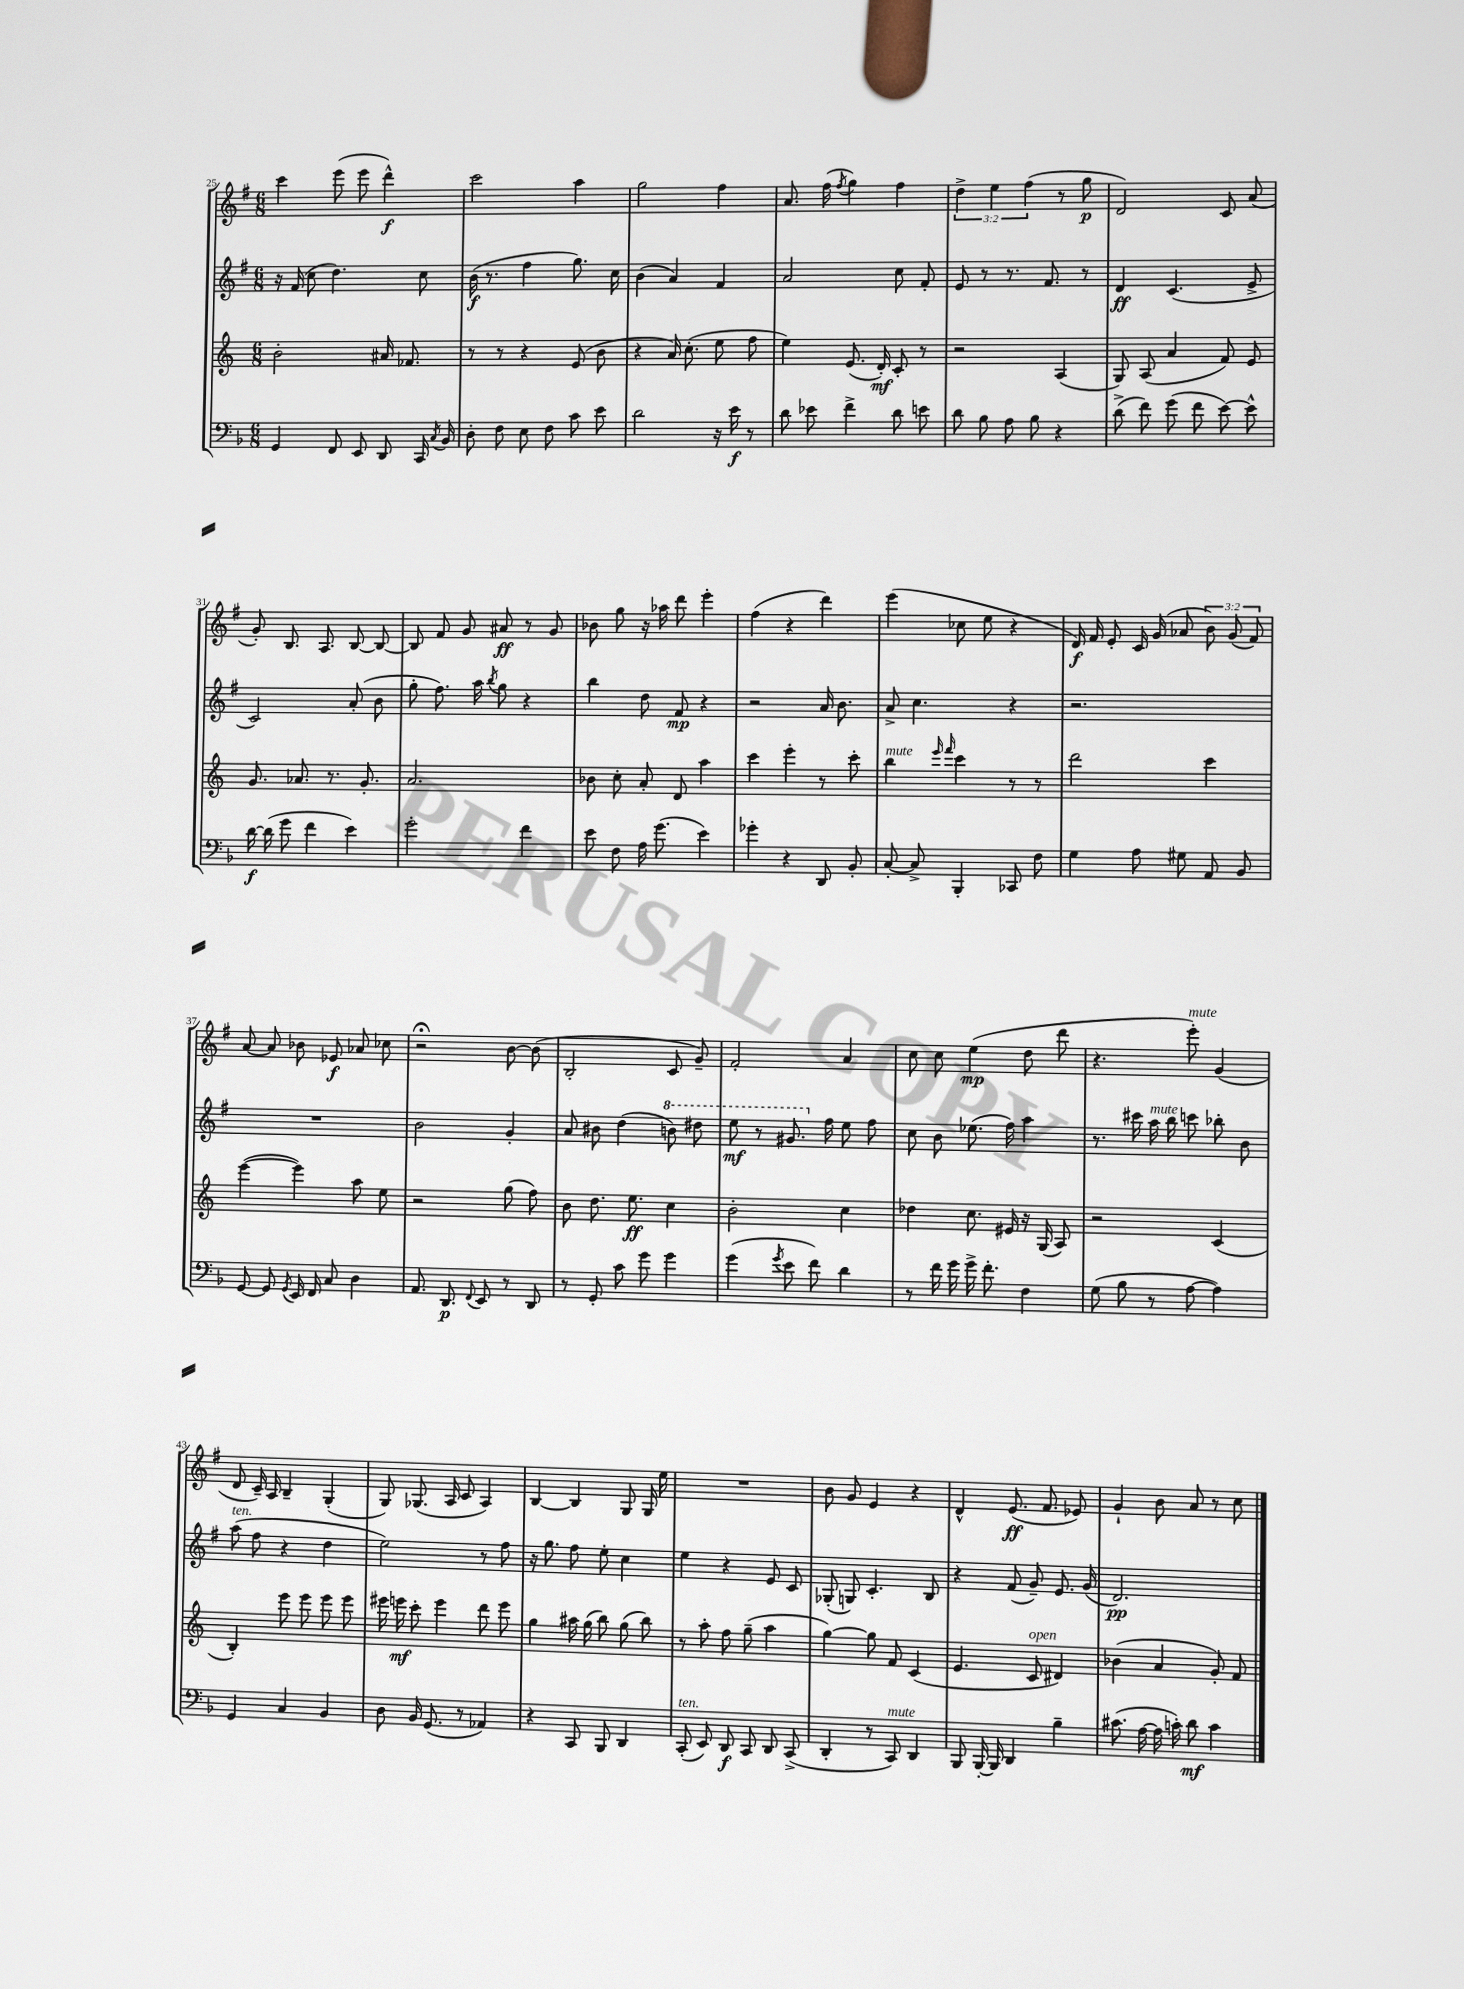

**kern	**dynam	**kern	**dynam	**kern	**dynam	**kern	**dynam
*part4	*part4	*part3	*part3	*part2	*part2	*part1	*part1
*staff4	*staff4	*staff3	*staff3	*staff2	*staff2	*staff1	*staff1
*clefF4	*	*clefG2	*	*clefG2	*	*clefG2	*
*k[b-]	*	*k[]	*	*k[f#]	*	*k[f#]	*
*M6/8	*	*M6/8	*	*M6/8	*	*M6/8	*
=25	=25	=25	=25	=25	=25	=25	=25
4GG/	.	2b'\	.	16r	.	4ccc\	.
.	.	.	.	(16f#/	.	.	.
.	.	.	.	8cc\	.	.	.
8FF/	.	.	.	4.dd\)	.	(8eee\	.
8EE/	.	.	.	.	.	8eee\	.
8DD/	.	16a#X/	.	.	.	4ddd^^\)	f
.	.	8.f-X/	.	.	.	.	.
16CC/	.	.	.	8cc\	.	.	.
8qC/	.	.	.	.	.	.	.
16BB-/	.	.	.	.	.	.	.
=26	=26	=26	=26	=26	=26	=26	=26
8D'\	.	8r	.	(16b\	f	2ccc\	.
.	.	.	.	8.r	.	.	.
8F\	.	8r	.	.	.	.	.
8E\	.	4r	.	4ff#\	.	.	.
8F\	.	.	.	.	.	.	.
8c\	.	(8e/	.	8.gg\)	.	4aa\	.
8e\	.	8b\	.	.	.	.	.
.	.	.	.	16cc\	.	.	.
=27	=27	=27	=27	=27	=27	=27	=27
2d\	.	4r	.	(4b\	.	2gg\	.
.	.	16a/)	.	4a/)	.	.	.
.	.	(8.cc'\	.	.	.	.	.
16r	.	8ee\	.	4f#/	.	4ff#\	.
16e\	f	.	.	.	.	.	.
8r	.	8ff\	.	.	.	.	.
=28	=28	=28	=28	=28	=28	=28	=28
8d\	.	4ee\)	.	2a/	.	8.a/	.
8e-X\	.	.	.	.	.	.	.
.	.	.	.	.	.	(16ff#\	.
.	.	.	.	.	.	8qff#/	.
4f^\	.	(8.e/	.	.	.	4gg\)	.
.	.	16d'/)	mf	.	.	.	.
8d\	.	8c'/	.	8cc\	.	4ff#\	.
8en\	.	8r	.	8f#'/	.	.	.
=29	=29	=29	=29	=29	=29	=29	=29
8d\	.	2r	.	8e/	.	6dd^\	.
8B-\	.	.	.	8r	.	.	.
.	.	.	.	.	.	6ee\	.
8A\	.	.	.	8.r	.	.	.
.	.	.	.	.	.	(6ff#\	.
8B-\	.	.	.	.	.	.	.
.	.	.	.	8.f#/	.	.	.
4r	.	(4A/	.	.	.	8r	.
.	.	.	.	8r	.	8gg\	p
=30	=30	=30	=30	=30	=30	=30	=30
(8d^\	.	8G/)	.	4d/	ff	2d/)	.
8f\)	.	(8A/	.	.	.	.	.
(8g\	.	4a/	.	(4.c/	.	.	.
8f\	.	.	.	.	.	.	.
[8e\)	.	8f/)	.	.	.	8c/	.
8e^^\]	.	8e/	.	8e^/	.	(8a/	.
!!LO:LB:g=z
=31	=31	=31	=31	=31	=31	=31	=31
[16d\	f	8.g/	.	2c/)	.	8g'/)	.
(16d\]	.	.	.	.	.	.	.
8g\	.	.	.	.	.	8.B/	.
.	.	8.a-X/	.	.	.	.	.
4f\	.	.	.	.	.	.	.
.	.	.	.	.	.	8.A/	.
.	.	8.r	.	.	.	.	.
4e\)	.	.	.	(8a'/	.	[8B/	.
.	.	8.g'/	.	.	.	.	.
.	.	.	.	8b\	.	8B/_	.
=32	=32	=32	=32	=32	=32	=32	=32
2g'\	.	2.a/	.	8gg'\	.	8B/]	.
.	.	.	.	8.ff#\)	.	8f#/	.
.	.	.	.	.	.	8g/	.
.	.	.	.	16aa\	.	.	.
.	.	.	.	8qbb/	.	.	.
.	.	.	.	8gg\	.	8a#X/	ff
4f\	.	.	.	4r	.	8r	.
.	.	.	.	.	.	8g/	.
=33	=33	=33	=33	=33	=33	=33	=33
8e\	.	8b-X\	.	4bb\	.	8b-X\	.
8F\	.	8cc'\	.	.	.	8gg\	.
16A\	.	8a'/	.	8dd\	.	16r	.
(8.g\	.	.	.	.	.	16aa-X\	.
.	.	8d/	.	8f#/	mp	8ddd\	.
4e\)	.	4aa\	.	4r	.	4eee'\	.
=34	=34	=34	=34	=34	=34	=34	=34
4g-X'\	.	4ccc\	.	2r	.	(4ff#\	.
4r	.	4eee'\	.	.	.	4r	.
8DD/	.	8r	.	16a/	.	4ddd\)	.
.	.	.	.	8.b\	.	.	.
8BB-'/	.	8ccc'\	.	.	.	.	.
=35	=35	=35	=35	=35	=35	=35	=35
!	!	!LO:TX:a:i:t=mute	!	!	!	!	!
[8C'/	.	4bb\	.	8a^/	.	(4eee\	.
8C^/]	.	.	.	4.cc\	.	.	.
.	.	16qqeee/	.	.	.	.	.
.	.	16qqfff/	.	.	.	.	.
4BBB-'/	.	4ccc\	.	.	.	8cc-X\	.
.	.	.	.	.	.	8ee\	.
8CC-X/	.	8r	.	4r	.	4r	.
8F\	.	8r	.	.	.	.	.
=36	=36	=36	=36	=36	=36	=36	=36
4G\	.	2ddd\	.	2.r	.	16d/)	f
.	.	.	.	.	.	16f#/	.
.	.	.	.	.	.	8e'/	.
8A\	.	.	.	.	.	16c/	.
.	.	.	.	.	.	(16g/	.
8G#X\	.	.	.	.	.	8a-X/	.
8AA/	.	4ccc\	.	.	.	12b\)	.
.	.	.	.	.	.	(12g/	.
8BB-/	.	.	.	.	.	.	.
.	.	.	.	.	.	12f#/)	.
!!LO:LB:g=z
=37	=37	=37	=37	=37	=37	=37	=37
[8GG/	.	([4eee\	.	2.r	.	[8a/	.
8GG/]	.	.	.	.	.	8a/]	.
8qGG/	.	.	.	.	.	.	.
16EE/	.	4eee\])	.	.	.	8b-X\	.
16FF/	.	.	.	.	.	.	.
8C/	.	.	.	.	.	8e-X/	f
4D\	.	8aa\	.	.	.	8a-X/	.
.	.	8ee\	.	.	.	8cc-X\	.
=38	=38	=38	=38	=38	=38	=38	=38
8.AA/	.	2r	.	2b\	.	2r;<	.
8.DD/	p	.	.	.	.	.	.
8qqFF/	.	.	.	.	.	.	.
8EE/	.	.	.	.	.	.	.
8r	.	(8gg\	.	4g'/	.	[8b\	.
8DD/	.	8ff\)	.	.	.	(8b\]	.
=39	=39	=39	=39	=39	=39	=39	=39
8r	.	8b\	.	8a/	.	2B'/	.
8GG'/	.	8.dd\	.	8b#X\	.	.	.
8c\	.	.	.	(4dd\	.	.	.
.	.	8.ee\	ff	.	.	.	.
8g\	.	.	.	.	.	.	.
*	*	*	*	*8va	*	*	*
4g\	.	4cc\	.	8bbn\)	.	8c/	.
.	.	.	.	8ddd#X\	.	8g~/)	.
=40	=40	=40	=40	=40	=40	=40	=40
(4g\	.	2b'\	.	8eee\	mf	2f#'/	.
.	.	.	.	8r	.	.	.
8qg/	.	.	.	.	.	.	.
8e\	.	.	.	8.gg#X/	.	.	.
8f\)	.	.	.	.	.	.	.
*	*	*	*	*X8va	*	*	*
.	.	.	.	16ff#\	.	.	.
4d\	.	4cc\	.	8ee\	.	4a/	.
.	.	.	.	8ff#\	.	.	.
=41	=41	=41	=41	=41	=41	=41	=41
8r	.	4dd-X\	.	8cc\	.	8cc\	.
16f\	.	.	.	8b\	.	8cc\	.
16g\	.	.	.	.	.	.	.
16g^\	.	8.cc\	.	(8.ee-X\	.	(4ee\	mp
8.f'\	.	.	.	.	.	.	.
.	.	16e#X/	.	16ff#\)	.	.	.
4F\	.	16r	.	4aa\	.	8dd\	.
.	.	(16G/	.	.	.	.	.
.	.	8A/)	.	.	.	8ddd\	.
=42	=42	=42	=42	=42	=42	=42	=42
(8G\	.	2r	.	8.r	.	4.r	.
8B-\	.	.	.	.	.	.	.
.	.	.	.	16ccc#X\	.	.	.
!	!	!	!	!LO:TX:a:i:t=mute	!	!	!
8r	.	.	.	16aa\	.	.	.
.	.	.	.	16bb\	.	.	.
!	!	!	!	!	!	!LO:TX:a:i:t=mute	!
[8A\	.	.	.	8cccn\	.	8eee'\)	.
4A\])	.	(4c/	.	8bb-X'\	.	(4g/	.
.	.	.	.	8b\	.	.	.
!!LO:LB:g=z
=43	=43	=43	=43	=43	=43	=43	=43
!	!	!	!	!LO:TX:a:i:t=ten.	!	!	!
4GG/	.	4B'/)	.	(8aa\	.	8d/	.
.	.	.	.	8ff#\	.	16c~/)	.
.	.	.	.	.	.	16A/	.
4C/	.	8eee\	.	4r	.	4B~/	.
.	.	8eee\	.	.	.	.	.
4BB-/	.	8eee\	.	4dd\	.	(4G'/	.
.	.	8eee\	.	.	.	.	.
=44	=44	=44	=44	=44	=44	=44	=44
8D\	.	16eee#X\	.	2ee\)	.	8G/)	.
.	.	16eeen\	mf	.	.	.	.
16BB-/	.	8ccc'\	.	.	.	(8.G-X/	.
(8.GG/	.	.	.	.	.	.	.
.	.	4eee\	.	.	.	.	.
.	.	.	.	.	.	16A/	.
8r	.	.	.	.	.	8c/	.
4AA-X/)	.	8ddd\	.	8r	.	4A/)	.
.	.	8eee\	.	8ff#\	.	.	.
=45	=45	=45	=45	=45	=45	=45	=45
4r	.	4gg\	.	16r	.	[4B/	.
.	.	.	.	8.gg\	.	.	.
8CC/	.	16aa#X\	.	8ff#\	.	4B/]	.
.	.	(16gg\	.	.	.	.	.
8BBB-/	.	8bb\)	.	8ee'\	.	.	.
4DD/	.	(8gg\	.	4cc\	.	8G/	.
.	.	8bb\)	.	.	.	16G/	.
.	.	.	.	.	.	16ee\	.
=46	=46	=46	=46	=46	=46	=46	=46
!LO:TX:a:i:t=ten.	!	!	!	!	!	!	!
(8CC'/	.	8r	.	4ee\	.	2.r	.
8EE/)	.	8aa'\	.	.	.	.	.
8DD/	f	8ff\	.	4r	.	.	.
8CC/	.	(8gg~\	.	.	.	.	.
8DD/	.	4aa\	.	8e/	.	.	.
(8CC^/	.	.	.	8c/	.	.	.
=47	=47	=47	=47	=47	=47	=47	=47
4DD'/	.	[4gg\)	.	(8G-X'/	.	8b\	.
.	.	.	.	8Gn/)	.	8g/	.
8r	.	8gg\]	.	4.c'/	.	4e/	.
!LO:TX:a:i:t=mute	!	!	!	!	!	!	!
8CC/)	.	8f/	.	.	.	.	.
4DD/	.	(4c/	.	.	.	4r	.
.	.	.	.	8B/	.	.	.
=48	=48	=48	=48	=48	=48	=48	=48
8BBB-/	.	4.e/	.	4r	.	4d^^/	.
[16BBB-'/	.	.	.	.	.	.	.
16BBB-/]	.	.	.	.	.	.	.
4DD/	.	.	.	(8f#/	.	(8.e/	ff
!	!	!LO:TX:a:i:t=open	!	!	!	!	!
.	.	8c/	.	8g~/)	.	.	.
.	.	.	.	.	.	8.f#/	.
4B-~\	.	4d#X/)	.	8.e/	.	.	.
.	.	.	.	.	.	8e-X/)	.
.	.	.	.	(16g/	.	.	.
=49	=49	=49	=49	=49	=49	=49	=49
(8.c#X\	.	(4b-X\	.	2.d/)	pp	4g`/	.
[16A\	.	.	.	.	.	.	.
16A\]	.	4a/	.	.	.	8b\	.
16cn'\)	.	.	.	.	.	.	.
8d\	mf	.	.	.	.	8a/	.
4c\	.	8g'/)	.	.	.	8r	.
.	.	8f/	.	.	.	8cc\	.
==	==	==	==	==	==	==	==
*-	*-	*-	*-	*-	*-	*-	*-
